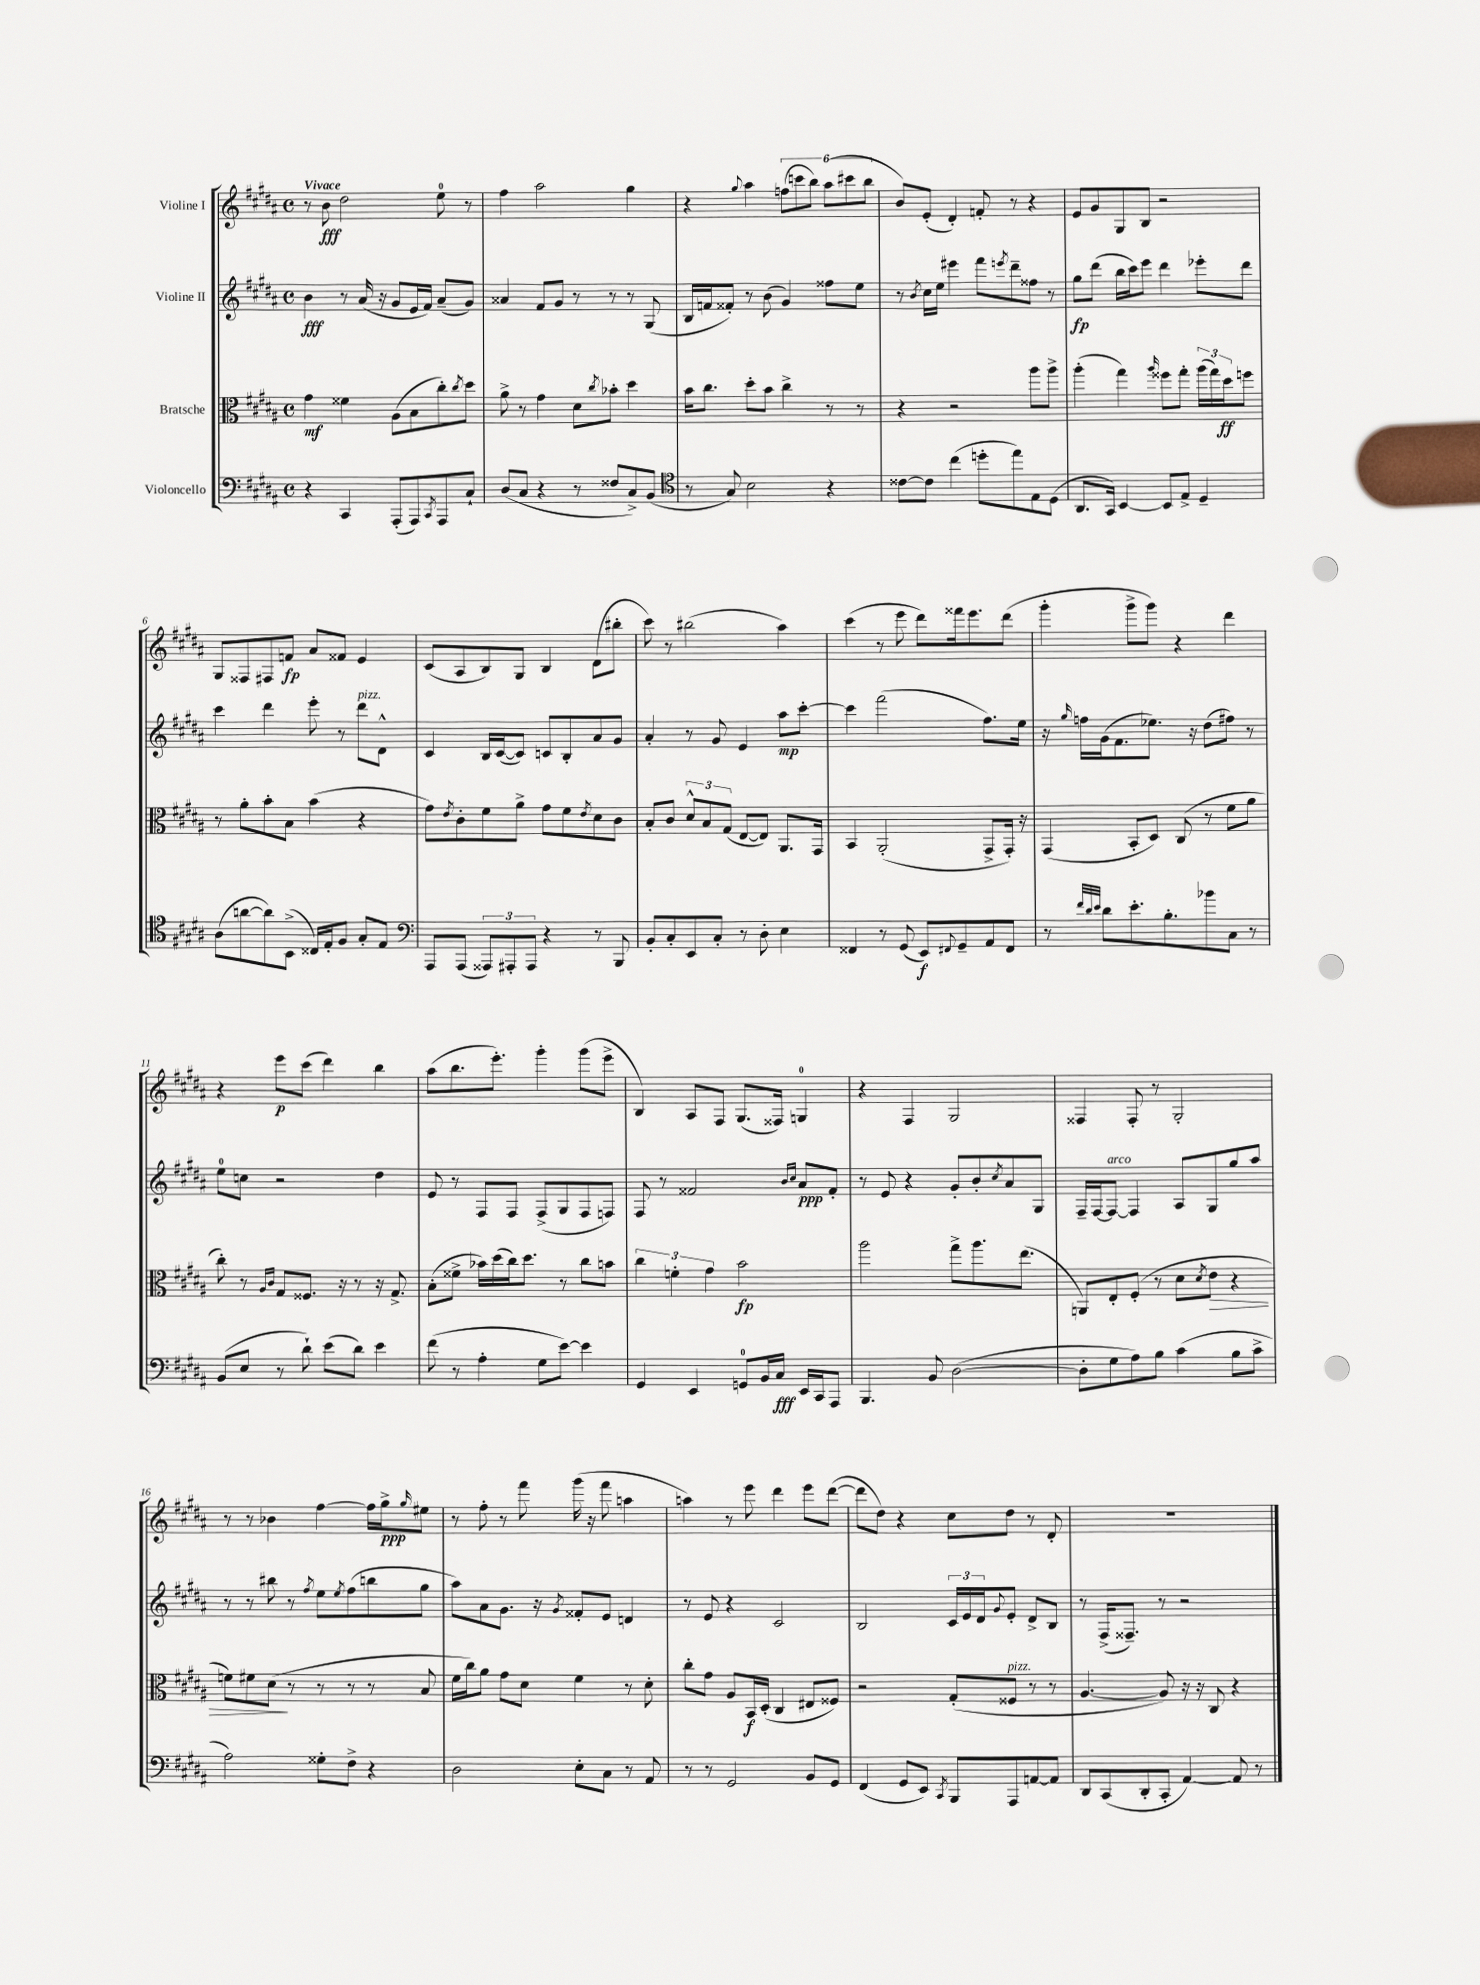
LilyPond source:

<<
\new StaffGroup <<
\new Staff = "s0" \with { instrumentName = "Violine I" } {
    \clef treble \key b \major \defaultTimeSignature \time 4/4 \tempo "Vivace"
    r8 b'8\fff dis''2 e''8-0 r8 |
    fis''4 ais''2 gis''4 |
    r4 \appoggiatura { gis''8 } ais''4 \tuplet 6/4 { f''8( c'''8 b''8) ais''8( cis'''8 b''8 } |
    b'8) e'8-.( dis'4-.) f'8-. r8 r4 |
    e'8 gis'8 gis8 b8 r2 |
    gis8 fisis8 fis8 f'8\fp ais'8 fisis'8 e'4 |
    cis'8( ais8 b8) gis8 b4 dis'8( bis''8-. |
    cis'''8) r8 bis''2( ais''4) |
    cis'''4( r8 e'''8 dis'''8) fisis'''16 e'''8. dis'''8( |
    gis'''4-. gis'''8-> gis'''8) r4 dis'''4 |
    r4 e'''8\p cis'''8( dis'''4) b''4 |
    ais''8( b''8. e'''8.-.) gis'''4-. gis'''8( e'''8-> |
    b4) ais8 fis8 gis8.( fisis16) g4-0 |
    r4 fis4 gis2 |
    fisis4 fisis8-. r8 gis2-. |
    r8 r8 bes'4 fis''4~ fis''16 gis''16->\ppp \grace { gis''16 } eis''8 |
    r8 fis''8-. r8 fis'''8 gis'''16( r16 fis'''8 a''4 |
    a''4) r8 e'''8 dis'''4 e'''8 dis'''8~( |
    dis'''8 dis''8) r4 cis''8 dis''8 r8 dis'8-. |
    R1 \bar "|." |
}
\new Staff = "s1" \with { instrumentName = "Violine II" } {
    \clef treble \key b \major \defaultTimeSignature \time 4/4
    b'4\fff r8 ais'16( r16 gis'8 e'16 fis'16) ais'8--( gis'8) |
    aisis'4 fis'8 gis'8 r8 r8 r8 gis8( |
    b16 f'16 fisis'8-.) r8 b'8( gis'4) fisis''8 e''8 |
    r8 \acciaccatura { b'8 } cis''16 e''16 eis'''4 fis'''8 \acciaccatura { e'''8 } dis'''8-- fisis''8 r8 |
    gis''8\fp dis'''8( b''16 cis'''16) e'''8 dis'''4 ees'''8-. dis'''8 |
    cis'''4 dis'''4 e'''8-. r8 dis'''8^\markup { \italic "pizz." } dis'8-^ |
    cis'4 b16 cis'16~( cis'8) c'8 b8-. ais'8 gis'8 |
    ais'4-. r8 gis'8 e'4 ais''8\mp cis'''8~-. |
    cis'''4 fis'''2( fis''8.) e''16 |
    r16 \grace { gis''16 } f''16 gis'16( fis'8. ees''8.) r16 dis''8( fis''8) r8 |
    e''8-0 c''8 r2 dis''4 |
    e'8 r8 fis8 fis8 fis8->( gis8 fis8 f8) |
    fis8 r8 fisis'2 \grace { b'16 cis''16 } ais'8\ppp fisis'8-. |
    r8 e'8 r4 gis'8-. b'8-. \acciaccatura { cis''8 } ais'8 gis8 |
    fis16-- fis16~ fis8~^\markup { \italic "arco" } fis4 ais8 gis8 gis''8 ais''8 |
    r8 r8 bis''8 r8 \acciaccatura { fis''8 } e''8 \acciaccatura { e''8 } fis''8( b''8 gis''8 |
    ais''8) ais'8 gis'8. r16 \acciaccatura { gis'8 } fisis'8-. e'8 d'4 |
    r8 e'8 r4 cis'2 |
    b2 \tuplet 3/2 { cis'16 e'16 dis'16 } \appoggiatura { gis'8 } e'8-. dis'8-> b8 |
    r8 fis16->( fisis8.--) r8 r2 \bar "|." |
}
\new Staff = "s2" \with { instrumentName = "Bratsche" } {
    \clef alto \key b \major \defaultTimeSignature \time 4/4
    gis'4\mf fisis'4 ais8( b8 cis''8-.) \acciaccatura { cis''8 } dis''8 |
    ais'8-> r8 gis'4 dis'8 \acciaccatura { cis''8 } bes'8-. dis''4 |
    b'16 cis''8. dis''8-. b'8 cis''4-> r8 r8 |
    r4 r2 ais''8 ais''8-> |
    ais''4-.( gis''4) \grace { ais''16 } fisis''8 gis''8-. \tuplet 3/2 { ais''16( gis''16) dis''16\ff } f''8 |
    r8 ais'8-. b'8-. b8 b'4( r4 |
    gis'8) \acciaccatura { e'8 } cis'8-. fis'8 ais'8-> gis'8 fis'8 \acciaccatura { e'8 } dis'8 cis'8 |
    b8-. cis'8 \tuplet 3/2 { dis'8-^ b8 gis8( } e8~ e8) ais,8. gis,16 |
    b,4 ais,2-.( gis,8-> gis,16-.) r16 |
    gis,4( b,8-. dis8) cis8( r8 fis'8 ais'8 |
    cis''8-.) r8 \grace { ais16 cis'16 } gis8 fisis8. r16 r8 r16 gis8.-> |
    b8-.( fisis'8-> bes'16) dis''16( cis''16) dis''8. r8 cis''8 b'8 |
    \tuplet 3/2 { cis''4 f'4-. gis'4 } b'2\fp |
    ais''2 gis''8-> ais''8. e''8.( |
    a,8) e8-. fis8-.( r8 dis'8 \acciaccatura { dis'8 } e'8\> r4 |
    f'8) fis'8 dis'8\!( r8 r8 r8 r8 b8 |
    fis'16 cis''16) ais'8 gis'8 dis'8 fis'4 r8 dis'8-. |
    cis''8-. gis'8 ais8 b,16\f dis16-.( cis4 eis8 fisis8) |
    r2 gis8-.( fisis8^\markup { \italic "pizz." } r8 r8 |
    ais4.~ ais8) r16 r16 cis8 r4 \bar "|." |
}
\new Staff = "s3" \with { instrumentName = "Violoncello" } {
    \clef bass \key b \major \defaultTimeSignature \time 4/4
    r4 cis,4 ais,,8-.( ais,,8) \acciaccatura { cis,8 } ais,,8 cis8-! |
    dis8( cis8 r4 r8 fisis8 cis8->) b,8( |
    \clef tenor r8 gis8) b2 r4 |
    cisis'8~ cisis'8 cis''4( d''8-. e''8) e8 dis8( |
    ais,8. gis,16) b,4~ b,8 e8-> dis4-- |
    ais8( a'8~ a'8) b,8->( cisis16) e16-. fis8 gis8-. e8 |
    \clef bass ais,,8 ais,,8( \tuplet 3/2 { aisis,,8) ais,,8-. ais,,8 } r4 r8 b,,8 |
    b,8-. cis8-. e,8 cis8-. r8 dis8-. e4 |
    fisis,4 r8 gis,8( e,8\f) \appoggiatura { fis,8 } gis,8-- ais,8 fis,8 |
    r8 \grace { fis'32 dis'32 e'32 } dis'8 e'8.-. b8.-. bes'8 cis8 r8 |
    b,8( e8 r8 dis'8-!) e'8( dis'8) e'4 |
    fis'8( r8 ais4-. gis8 e'8~) e'4 |
    gis,4 e,4 g,8-0 b,16 cis16\fff e,16 cis,16 ais,,8 |
    b,,4. b,8 dis2~( |
    dis8-. gis8 ais8) b8 cis'4( b8 cis'8-> |
    ais2) gisis8-. fis8-> r4 |
    dis2 e8-. cis8 r8 ais,8 |
    r8 r8 gis,2 b,8 gis,8 |
    fis,4( gis,8 e,8) \acciaccatura { cis,8 } b,,8 ais,,8 a,8~ a,8 |
    dis,8 cis,8( dis,8-. cis,8-. ais,4~) ais,8 r8 \bar "|." |
}
>>
>>
